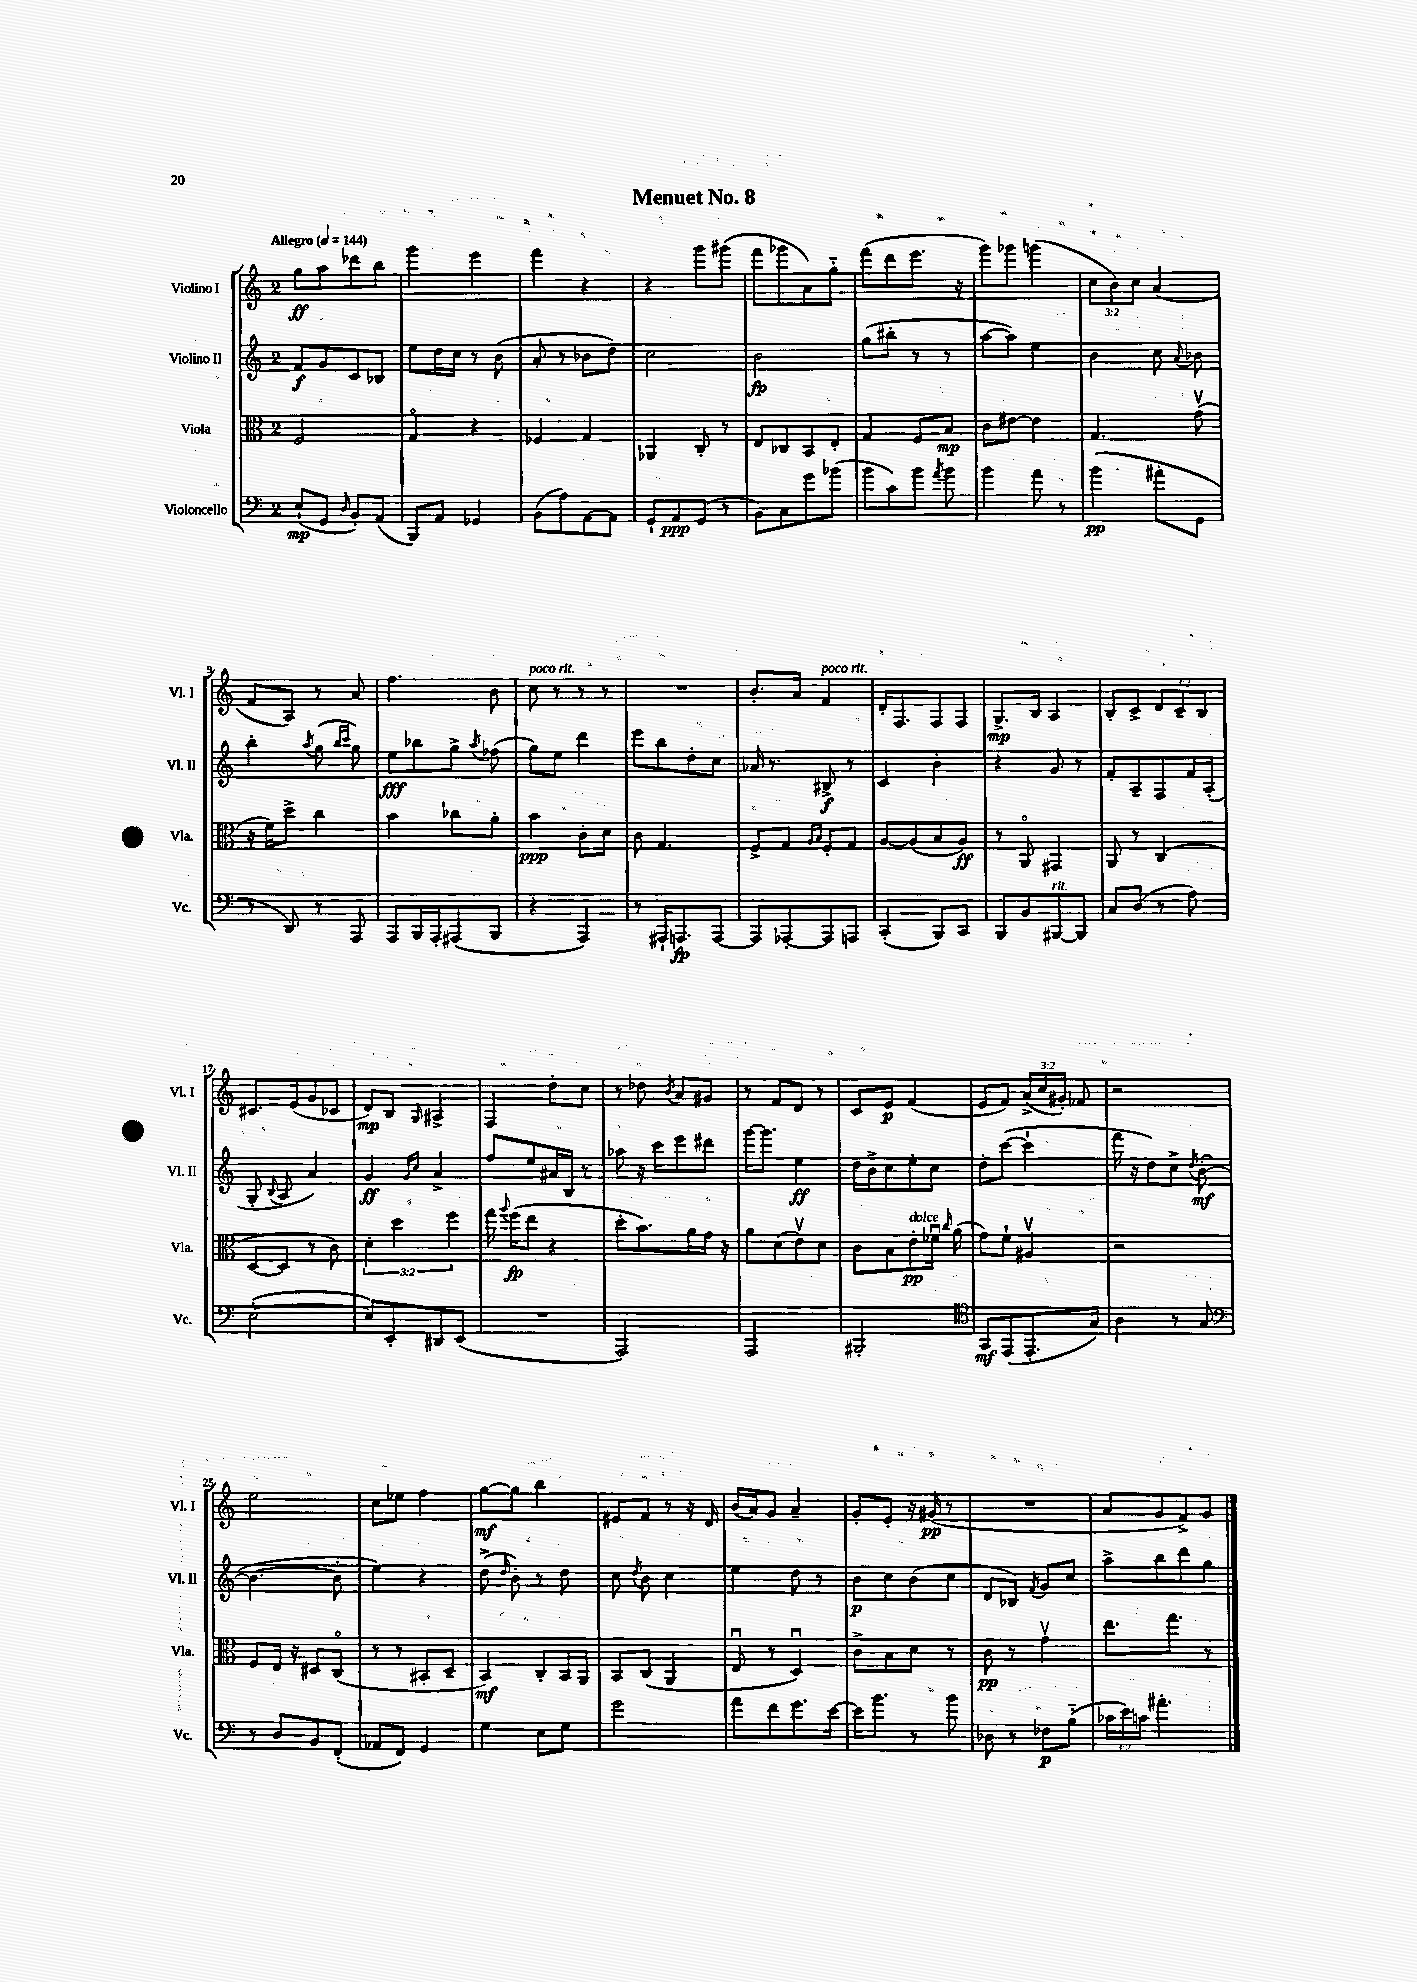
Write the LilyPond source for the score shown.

\header { title = "Menuet No. 8" }
<<
\new StaffGroup <<
\new Staff = "s0" \with { instrumentName = "Violino I" shortInstrumentName = "Vl. I" } {
    \clef treble \key c \major \once \override Staff.TimeSignature.style = #'single-digit \time 2/4 \override Staff.TupletNumber.text = #tuplet-number::calc-fraction-text \tempo "Allegro" 4 = 144
    \autoBeamOff g''8[\ff a''8 des'''8 b''8] |
    g'''4 e'''4 |
    f'''4 r4 |
    r4 g'''8[ gis'''8]( |
    f'''8[ ges'''8 a'8) g''8]-_ |
    f'''8[( d'''8 e'''8.] r16 |
    g'''8[) ges'''8] g'''4( |
    \tuplet 3/2 { c''8[ b'8) c''8] } a'4( |
    f'8[ a8]) r8 a'8 |
    f''4. b'8 |
    c''8^\markup { \italic "poco rit." } r8 r8 r8 |
    R2 |
    b'8.[-. a'16] f'4^\markup { \italic "poco rit." } |
    d'16[-. f8. f8 f8] |
    g8.[->\mp b16] a4 |
    b8[-. c'8]-> \tuplet 3/2 { d'8[ c'8-- b8] } |
    cis'8.[ e'16( g'8 ces'8] |
    d'8[\mp) b8] \grace { g16 } ais4-> |
    f4 d''8[-. c''8] |
    r8 des''8 \acciaccatura { b'8 } a'8[ gis'8] |
    r8 f'8[ d'8] r8 |
    c'8[ e'8]\p f'4( |
    e'8[ f'8]) \tuplet 3/2 { a'16[->( c''16 gis'16]-.) } fes'8 |
    r2 |
    e''2 |
    c''8[ ees''8] f''4 |
    g''8[~\mf g''8] b''4 |
    eis'8[ f'8] r8 r16 d'16 |
    b'16[( a'16) g'8] a'4-- |
    g'8[-. e'8]-. r16 gis'16\pp( r8 |
    R2 |
    a'8[ g'8 f'8->) g'8] \bar "|." |
}
\new Staff = "s1" \with { instrumentName = "Violino II" shortInstrumentName = "Vl. II" } {
    \clef treble \key c \major \once \override Staff.TimeSignature.style = #'single-digit \time 2/4
    \autoBeamOff f'8[\f g'8 c'8 bes8] |
    e''8[ d''16 c''16] r8 b'8( |
    a'8-. r8 bes'8[ d''8]) |
    c''2 |
    b'2\fp |
    g''8[( bis''8]-. r8 r8 |
    a''8[~ a''8]) e''4 |
    b'4 c''8 \appoggiatura { a'8 } bes'8 |
    b''4-. \acciaccatura { a''8 } g''8( \grace { b''16[ c'''16] } g''8) |
    e''8[\fff bes''8 g''8]-> \acciaccatura { a''8 } fes''8( |
    g''8[) e''8] d'''4 |
    e'''8[ b''8 d''8-. c''8] |
    aes'16 r8. bis8->\f r8 |
    c'4 b'4-. |
    r4 g'8 r8 |
    f'8[-. a8-- f8 f'16 a16]-.( |
    g8-. \appoggiatura { b8 } a8 a'4) |
    g'4\ff \grace { g'16[ c''16] } a'4-> |
    f''8[ e''8 ais'16 b16] r8 |
    aes''8 r16 c'''16[ e'''8 dis'''8] |
    g'''16[~ g'''8.] e''4\ff |
    d''16[ b'16-> c''8 e''8-. c''8] |
    d''8[-. c'''8]~( c'''4-! |
    f'''16 r16 d''8[) c''8]-> \acciaccatura { d''8 } b'8~-.\mf( |
    b'4.~ b'8-. |
    e''4) r4 |
    d''8->( \grace { d''16 } b'8-.) r8 d''8 |
    c''8 \acciaccatura { d''8 } b'8 c''4 |
    e''4 d''8 r8 |
    b'8[\p c''8 b'8( c''8] |
    d'8[ bes8]) \acciaccatura { f'8 } g'8[ c''8] |
    a''8[-> b''8 d'''8 g''8] \bar "|." |
}
\new Staff = "s2" \with { instrumentName = "Viola" shortInstrumentName = "Vla." } {
    \clef alto \key c \major \once \override Staff.TimeSignature.style = #'single-digit \time 2/4 \override Staff.TupletNumber.text = #tuplet-number::calc-fraction-text
    \autoBeamOff f2 |
    g4\flageolet r4 |
    fes4 g4 |
    aes,4 c8-. r8 |
    e8[ ces8 b,8 e8]-. |
    g4 f8[ b8]\mp |
    c'8[ eis'8]~ eis'4 |
    g4. g'8\upbow( |
    r16 f'16[) d''8]-> c''4 |
    b'4 ces''8[ a'8]-. |
    b'4\ppp c'8[-. d'8] |
    c'8 g4. |
    f8[-> g8] \grace { a16[ b16] } f8[-. g8] |
    a8[~ a8( b8 a8]\ff) |
    r8 a,8\flageolet gis,4 |
    a,8 r8 c4( |
    d8[~ d8] r8 c'8) |
    \tuplet 3/2 { d'4-. d''4 f''4 } |
    g''16 \appoggiatura { a''8 } f''16[\fp( e''8] r4 |
    d''8[-. b'8.) a'16 g'16] r16 |
    a'8[ d'8( e'8\upbow) d'8] |
    c'8[ b8 e'8-.\pp^\markup { \italic "dolce" } fes'16]\downbow \grace { c''16 } a'16( |
    g'8[) f'8]-! ais4\upbow |
    r2 |
    f8[ e16] r16 dis8[ c8]\flageolet( |
    r8 r8 bis,8[-. d8]-- |
    b,4\mf) c8[-. b,16 a,16] |
    b,8[ c8]( a,4 |
    e8\downbow r8 d4\downbow) |
    c'8[-> b8 d'8] r8 |
    c'8\pp r8 g'4\upbow |
    e''8.[ g''8.] r8 \bar "|." |
}
\new Staff = "s3" \with { instrumentName = "Violoncello" shortInstrumentName = "Vc." } {
    \clef bass \key c \major \once \override Staff.TimeSignature.style = #'single-digit \time 2/4 \override Staff.TupletNumber.text = #tuplet-number::calc-fraction-text
    \autoBeamOff e8[-!\mp( g,8] \grace { d16 } b,8[-.) a,8]( |
    b,,8[) a,8] ges,4 |
    b,8[( a8) a,8~ a,8] |
    g,8[-! a,8\ppp g,8]( r8 |
    b,8[) c8 g'8 bes'8]( |
    b'8[ c'8) b'8] \acciaccatura { a'8 } b'8 |
    b'4 a'8 r8 |
    b'4\pp( ais'8[-. g,8] |
    r8 d,8) r8 a,,8 |
    a,,8[ b,,16 a,,16-. ais,,8( b,,8] |
    r4 a,,4) |
    r8 ais,,16[-! a,,8.\fp a,,8]~ |
    a,,8[ aes,,8~-. aes,,8 a,,8] |
    c,4-.( b,,8[) c,8] |
    b,,8[ b,8 bis,,8~^\markup { \italic "rit." } bis,,8] |
    c8[ d8]( r8 a8) |
    e2~-.( |
    e8[) e,8-. dis,8 e,8]( |
    R2 |
    a,,2) |
    a,,2 |
    bis,,2-. |
    \clef tenor g,8[\mf e,8( e,8.-. g16]) |
    a4 r8 g8 |
    \clef bass r8 d8[ b,8 f,8]-.( |
    aes,8[ f,8]) g,4 |
    g4 e8[ g8] |
    g'2 |
    a'8[ f'8 g'8. e'16]~ |
    e'16[ b'8.] r8 b'8 |
    des8 r8 fes8[\p b8]-_( |
    \tuplet 3/2 { ces'16[ e'16) c'16] } ais'4.-. \bar "|." |
}
>>
>>
